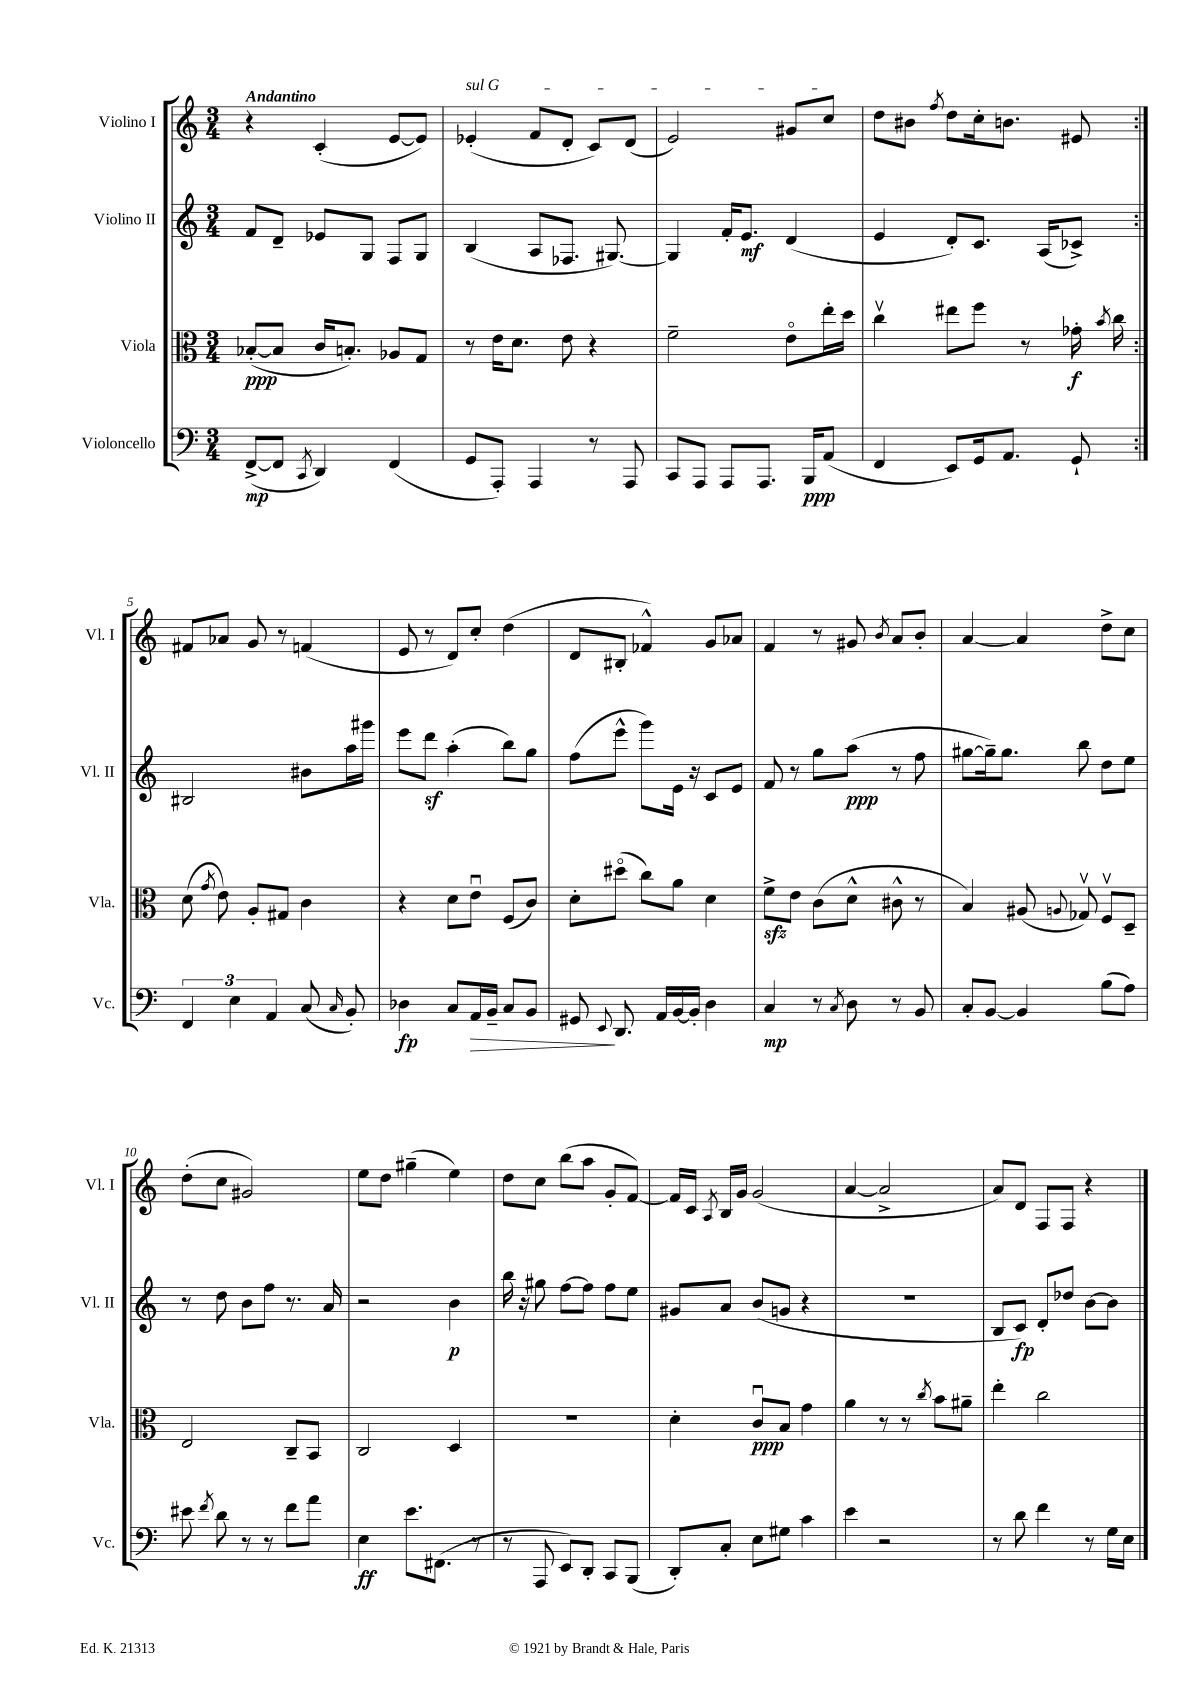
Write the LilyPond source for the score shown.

<<
\new StaffGroup <<
\new Staff = "s0" \with { instrumentName = "Violino I" shortInstrumentName = "Vl. I" } {
    \clef treble \key c \major \numericTimeSignature \time 3/4 \tempo "Andantino"
    \autoBeamOff \repeat volta 2 { r4 c'4-.( e'8[~ e'8]) |
    \once \override TextSpanner.bound-details.left.text = \markup { \italic "sul G" } ees'4-.\startTextSpan( f'8[ d'8]-. c'8[) d'8]( |
    e'2) gis'8[ c''8]\stopTextSpan |
    d''8[ bis'8] \acciaccatura { f''8 } d''8[ c''16-. b'8.] eis'8 | }
    fis'8[ aes'8] g'8 r8 f'4( |
    e'8 r8 d'8[) c''8]-. d''4( |
    d'8[ bis8]-. fes'4-^) g'8[ aes'8] |
    f'4 r8 gis'8 \acciaccatura { b'8 } a'8[ b'8]-. |
    a'4~ a'4 d''8[-> c''8] |
    d''8[-.( c''8] gis'2) |
    e''8[ d''8] gis''4--( e''4) |
    d''8[ c''8] b''8[( a''8] g'8[-. f'8]~) |
    f'16[ c'16] \acciaccatura { a8 } b16[ g'16] g'2( |
    a'4~ a'2-> |
    a'8[) d'8] f8[ f8] r4 \bar "|." |
}
\new Staff = "s1" \with { instrumentName = "Violino II" shortInstrumentName = "Vl. II" } {
    \clef treble \key c \major \numericTimeSignature \time 3/4
    \autoBeamOff \repeat volta 2 { f'8[ d'8]-- ees'8[ g8] f8[ g8] |
    b4( a8[ fes8.] gis8.~) |
    gis4 f'16[-. e'8.]\mf d'4( |
    e'4 d'8[-.) c'8.] a16[( ces'8]->) | }
    bis2 bis'8[ a''16 gis'''16] |
    e'''8[ d'''8]\sf a''4-.( b''8[) g''8] |
    f''8[( e'''8]-^ g'''8[) e'16] r16 c'8[ e'8] |
    f'8 r8 g''8[ a''8]\ppp( r8 f''8 |
    gis''8[~ gis''16--) gis''8.] b''8 d''8[ e''8] |
    r8 d''8 b'8[ f''8] r8. a'16 |
    r2 b'4\p |
    b''16 r16 gis''8 f''8[~ f''8] f''8[ e''8] |
    gis'8[ a'8] b'8[( g'8] r4 |
    R2. |
    b8[ c'8]\fp) d'8[-. des''8] b'8[~ b'8] \bar "|." |
}
\new Staff = "s2" \with { instrumentName = "Viola" shortInstrumentName = "Vla." } {
    \clef alto \key c \major \numericTimeSignature \time 3/4
    \autoBeamOff \repeat volta 2 { bes8[~-.\ppp( bes8] c'16[ b8.]-.) aes8[ g8] |
    r8 e'16[ d'8.] e'8 r4 |
    f'2-- e'8[\flageolet e''16-. d''16] |
    c''4\upbow eis''8[ f''8] r8 ges'16-.\f \acciaccatura { b'8 } c''16 | }
    d'8( \acciaccatura { g'8 } e'8) a8[-. gis8] c'4 |
    r4 d'8[ e'8]\downbow f8[( c'8]) |
    d'8[-. dis''8]\flageolet( c''8[) a'8] d'4 |
    f'8[->\sfz e'8] c'8[( d'8]-^ cis'8-^ r8 |
    b4) ais8( \appoggiatura { a8 } ges8\upbow) f8[\upbow d8]-- |
    e2 c8[-- b,8] |
    c2 d4 |
    R2. |
    d'4-. c'8[\downbow\ppp b8] g'4 |
    a'4 r8 r8 \acciaccatura { c''8 } b'8[ ais'8]-- |
    e''4-. c''2 \bar "|." |
}
\new Staff = "s3" \with { instrumentName = "Violoncello" shortInstrumentName = "Vc." } {
    \clef bass \key c \major \numericTimeSignature \time 3/4
    \autoBeamOff \repeat volta 2 { f,8[~->\mp( f,8] \acciaccatura { c,8 } d,4) f,4( |
    g,8[ a,,8]-.) a,,4 r8 a,,8 |
    c,8[ a,,8] a,,8[ a,,8.] b,,16[\ppp a,8]( |
    f,4 e,8[) g,16 a,8.] g,8-! | }
    \tuplet 3/2 { f,4 e4 a,4 } c8( \grace { c16 } b,8-.) |
    des4\fp c8[ a,16\> b,16]-- c8[ b,8] |
    gis,8\! \appoggiatura { e,8 } d,8. a,16[ b,16~ b,16]-. d4 |
    c4\mp r8 \acciaccatura { c8 } d8 r8 b,8 |
    c8[-. b,8]~ b,4 b8[( a8]) |
    eis'8 \acciaccatura { f'8 } d'8 r8 r8 f'8[ a'8] |
    e4\ff e'8.[ fis,8.]( r8 |
    r8 a,,8 e,8[) d,8]-. c,8[ b,,8]( |
    d,8[-.) c8]-. e8[ gis8] c'4 |
    e'4 r2 |
    r8 d'8 f'4 r8 g16[ e16] \bar "|." |
}
>>
>>
